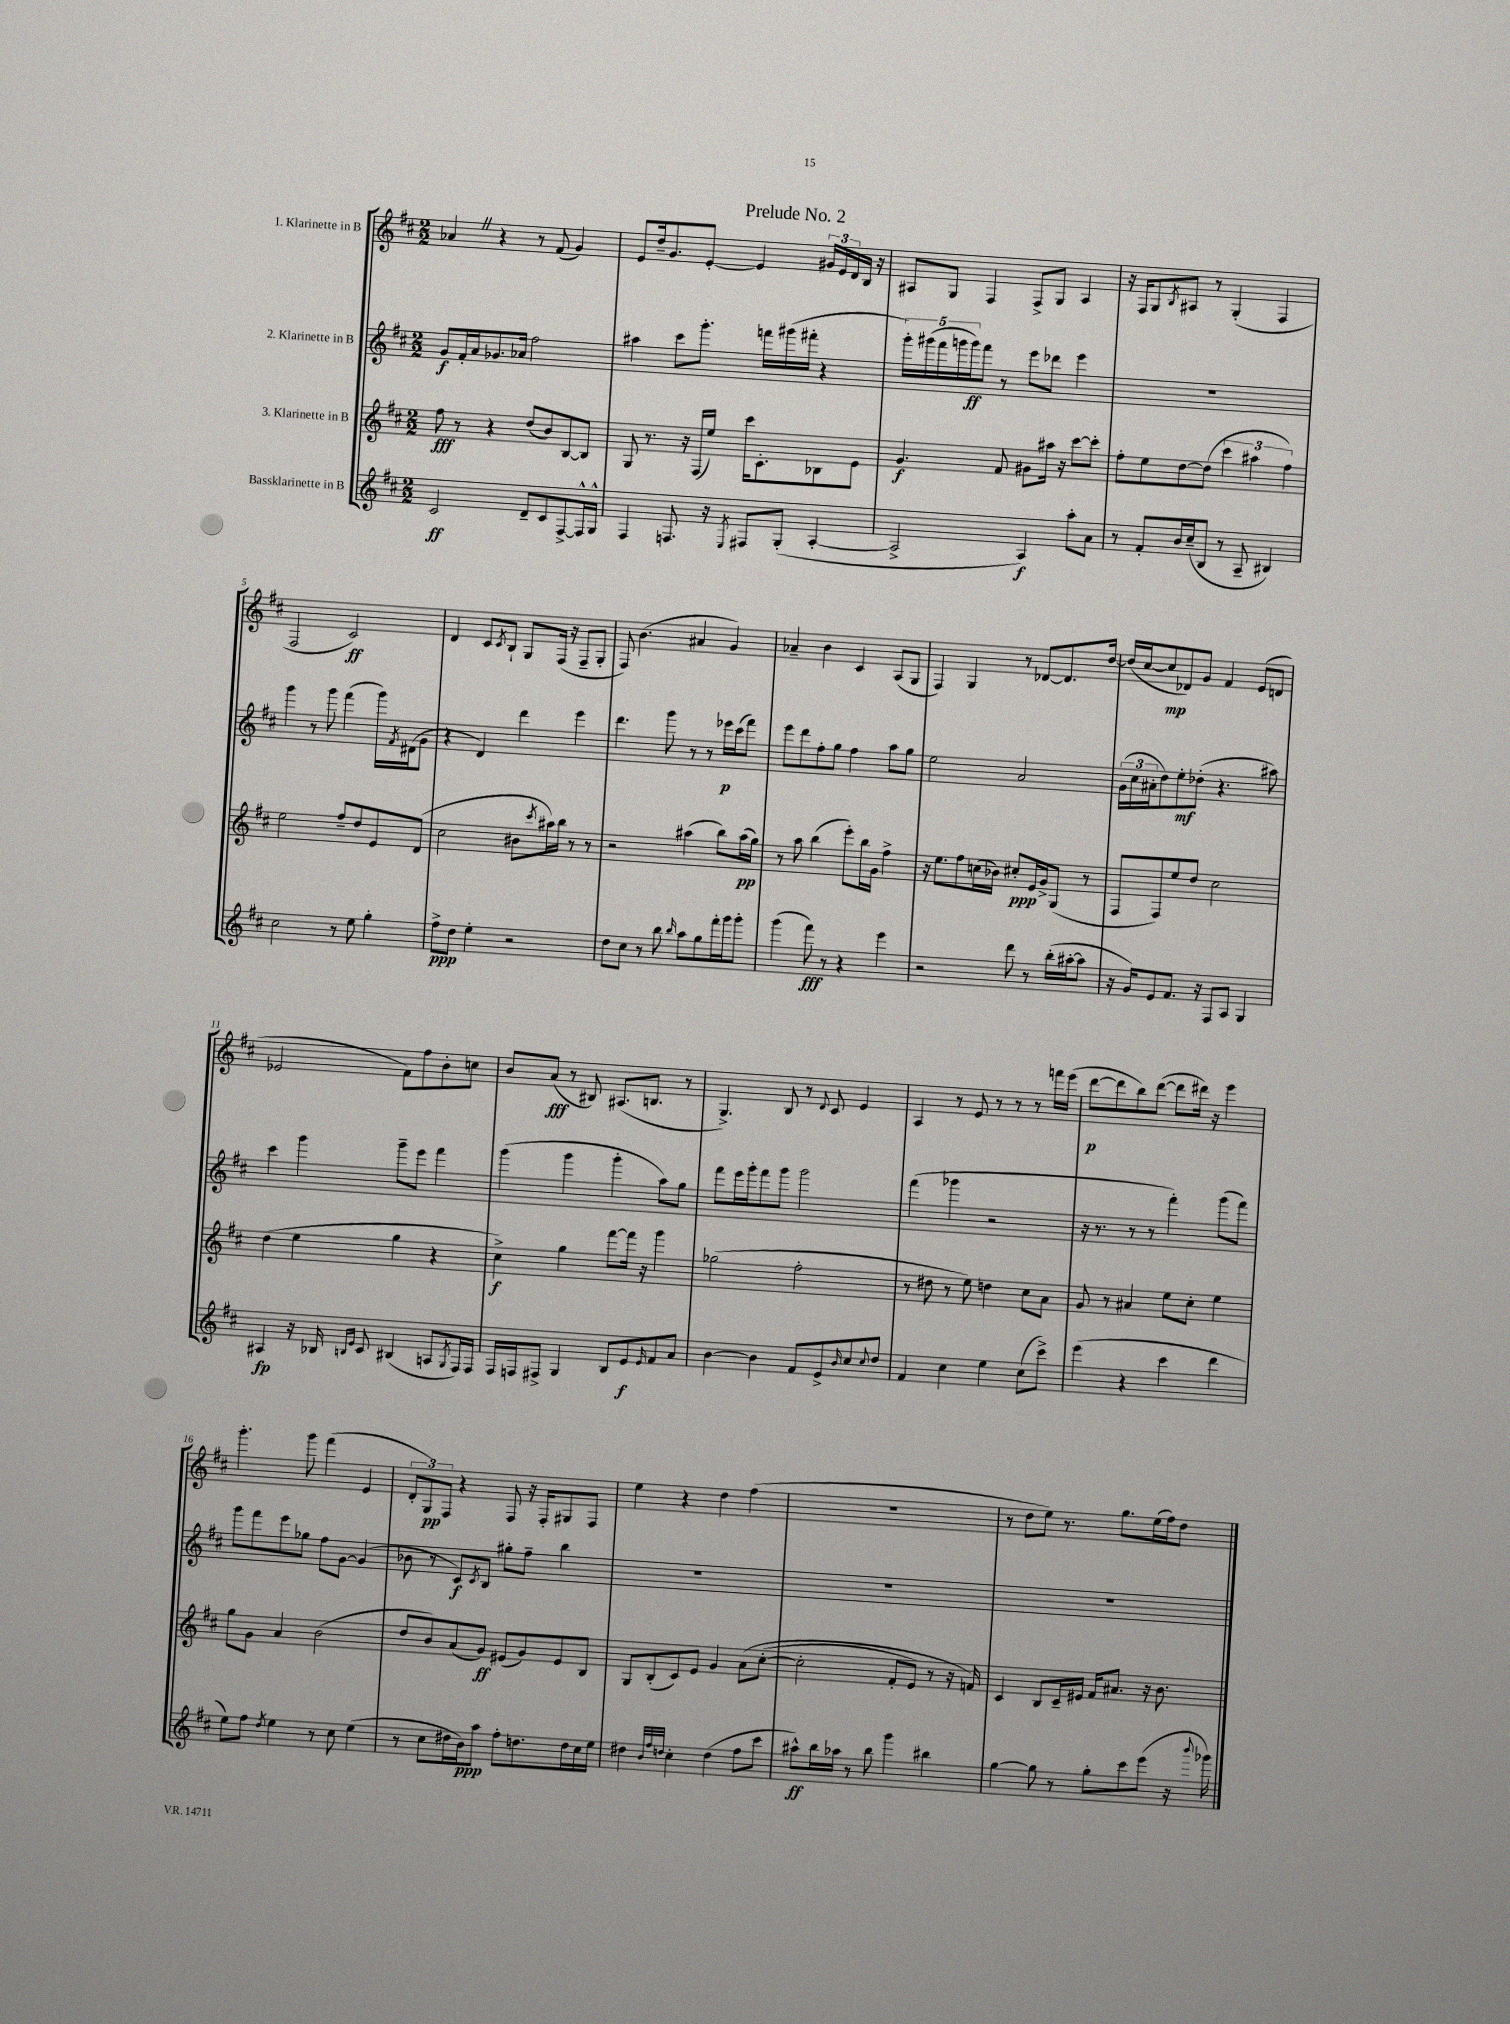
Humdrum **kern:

**kern	**kern	**kern	**kern
*staff4	*staff3	*staff2	*staff1
*clefG2	*clefG2	*clefG2	*clefG2
*k[f#c#]	*k[f#c#]	*k[f#c#]	*k[f#c#]
*M2/2	*M2/2	*M2/2	*M2/2
2c#	8ff#	8g	4a-
.	8r	16f#'	.
.	.	16a	.
.	4r	8.g-	4r
.	.	16a-	.
8d~	(8dd	2ff#	8r
8c#	8b)	.	(8f#
[8F#^	[8B	.	4g)
16F#^^]	8B]	.	.
16G^^	.	.	.
=	=	=	=
4F#	8G	4aa#	8e
.	8.r	.	16dd~
.	.	.	8.g
8.F	.	8ccc#	.
.	16r	.	.
.	(16F#	8.ggg'	[8e'
16r	16ee)	.	.
8qE	.	.	.
8F#	16ccc#	.	4e]
.	8.c#'	16fff	.
(8G'	.	(16ggg#	.
.	.	16fff#'	.
[4A'	8B-	4r	24g#
.	.	.	24e
.	.	.	24d
.	8e	.	16B
.	.	.	16r
=	=	=	=
2A^]	4.g	20ggg')	8A#
.	.	(20ggg#	.
.	.	20fff#	.
.	.	.	8G
.	.	20ggg	.
.	.	20ggg)	.
.	.	8fff#	4F#
.	8f#	8r	.
4A)	8g#	8eee	8F#^
.	16aa#	8ddd-	8G
.	16r	.	.
8aa'	[8ccc#	4eee	4A#
8a	8ccc#']	.	.
=	=	=	=
8r	8ff#'	1r	16r
.	.	.	16F#
8f#'	8ee	.	8G
.	.	.	8qB
16b	[8dd	.	8A#
(16cc#~	.	.	.
8B	(8dd]	.	8r
8r	6ccc#	.	(4G'
8A~	.	.	.
.	6aa#	.	.
4B#)	.	.	4F#
.	6ff#)	.	.
=	=	=	=
2cc#	2ee	4ggg	2F#
.	.	8r	.
.	.	8ggg	.
8r	8ff#~	(4fff#	2c#)
8ee	8dd	.	.
4gg'	8e	16ggg)	.
.	.	8qf#	.
.	.	(16d#	.
.	(8d	8g	.
=	=	=	=
8ff#^	2cc#	4r	4d
8dd	.	.	.
4ee'	.	4d)	8c#
.	.	.	8qc#
.	.	.	8B`
2r	8b#	4ddd	8G
.	8qccc#	.	.
.	16aa#)	.	(16F#
.	16bb	.	16r
.	8r	4eee	8F#~
.	8r	.	8G'
=	=	=	=
8dd	2r	4.ddd	8F#)
8cc#	.	.	(4.b
8r	.	.	.
8bb	.	8ggg	.
16qqbb	.	.	.
8aa	(4aa#	8r	4a#
8gg	.	8r	.
16fff#'	8bb)	16eee-	4g)
16ggg	.	(16ccc#	.
8ggg'	(16aa#	8fff#)	.
.	16gg)	.	.
=	=	=	=
(4ggg	8r	8eee	4a-~
.	8aa	8ddd	.
8fff#)	(4bb	8ff#'	4b
8r	.	8gg	.
4r	8eee')	4ff#	4c#
.	16bb	.	.
.	16g	.	.
4eee	4ff#^	8aa	(8A
.	.	8gg	8G
=	=	=	=
2r	16r	2ee	4F#)
.	8.ee	.	.
.	8ff#	.	4G
.	(16cc	.	.
.	16b-)	.	.
8ddd	8cc#'	2a	8r
8r	16e	.	[8d-
.	16g^	.	.
(16bb'	(8G	.	8.d-]
[16aa#'	.	.	.
8aa#]	8r	.	.
.	.	.	[16dd
=	=	=	=
16r	8F#	(24g	(16dd]
.	.	24cc#	.
16g)	.	.	[16cc#
.	.	24a#'	.
8e	8F#)	8dd)	8cc#]
8.f#	8ee	8ee'	8d-)
.	8dd	(8dd-'	8g
16r	.	.	.
8F#	2cc#	4.r	4f#
8A	.	.	.
4G	.	.	(8e
.	.	8aa#)	8d
=	=	=	=
4A#	(4dd	4ccc#	2e-
16r	4ee	4ggg	.
16B-	.	.	.
16qqB	.	.	.
16qqe	.	.	.
8c#	.	.	.
(4B#	4gg	8ggg~	8f#)
.	.	8eee	8ff#
8A	4r	4fff#	8b'
8qG	.	.	.
16F#)	.	.	8cc
16F#	.	.	.
=	=	=	=
16F#	4cc#^)	(4ggg	8b
16F	.	.	.
8F#^	.	.	(8a
4G	4gg	4ggg	8r
.	.	.	8B#)
8B	[8fff#	4ggg'	(8.A#
8e	16fff#]	.	.
.	16r	.	8.B
16qqe	.	.	.
8f#	4ggg	8aa)	.
8a	.	8gg	8r
=	=	=	=
[4b	(2gg-	8fff#	4.G^)
.	.	16eee	.
.	.	16ggg'	.
4b]	.	8fff#	.
.	.	8ggg	8B
8f#	2ff#'	2ggg	8r
.	.	.	8qqd
8e^	.	.	8c#
16qqb	.	.	.
8cc#	.	.	4e
8qqcc#	.	.	.
8dd	.	.	.
=	=	=	=
4f#	8r	(4fff#	4A
.	8dd#	.	.
4cc#	8r	4ggg-	8r
.	8ee)	.	8e
4ee	4dd	2r	8r
.	.	.	8r
(8cc#	8cc#	.	8r
8ccc#^)	8a	.	16fff
.	.	.	(16eee
=	=	=	=
(4eee	8g	16r	[8ddd
.	.	8.r	.
.	8r	.	8ddd]
4r	4a#	8r	8bb)
.	.	8r	([8ddd
4ccc#	8ee	4fff#')	8ddd]
.	8cc#'	.	16ddd#)
.	.	.	16r
4ddd	4ee	(8ggg	4eee
.	.	8fff#)	.
=	=	=	=
8ee)	8gg	8ggg	4.ggg'
8ff#	8g	8fff#	.
8qdd	.	.	.
4ee	4a	8eee	.
.	.	8gg-	8ggg
8r	(2b	8ff#	(4fff#
8cc#	.	[8g	.
(4ee	.	(4g]	4e
=	=	=	=
8r	8dd	8b-	12d'
.	.	.	12G)
8cc#	8b)	8r	.
.	.	.	12F#
16dd#	(8a	8c#)	4r
16b)	.	.	.
.	.	8qc#	.
8aa	8g)	8B	.
8ff#'	(8e#	8gg#'	8F#
8.dd	8g)	8ff#~	16r
.	.	.	16F#'
.	8e#	4bb	8G#
16dd	.	.	.
16cc#	8B	.	8F#
16ee	.	.	.
=	=	=	=
4dd#	8G	1r	4ee
.	(8B'	.	.
32qqb	.	.	.
32qqff#	.	.	.
32qqdd	.	.	.
4cc#'	8c#)	.	4r
.	8e	.	.
(4dd	4g	.	4dd
8ff#	&(8a	.	(4ff#
8ccc#	([8cc#'	.	.
=	=	=	=
8aa#^^)	2cc#']	1r	1r
16bb	.	.	.
16aa-	.	.	.
8r	.	.	.
8bb	.	.	.
4ggg	8f#'	.	.
.	8e)	.	.
4bb#	8r	.	.
.	16r	.	.
.	16f&)	.	.
=	=	=	=
[4gg	4c#	1r	8r
.	.	.	8dd
8gg]	8B	.	8ee)
8r	16c#~	.	8.r
.	16e#	.	.
8gg'	16f#	.	.
.	8.a#	.	8.gg
8ccc#	.	.	.
(8eee	16r	.	(16ee
.	8.b	.	16ff#)
16r	.	.	8dd
8qqbbb	.	.	.
16ggg-)	.	.	.
==	==	==	==
*-	*-	*-	*-
